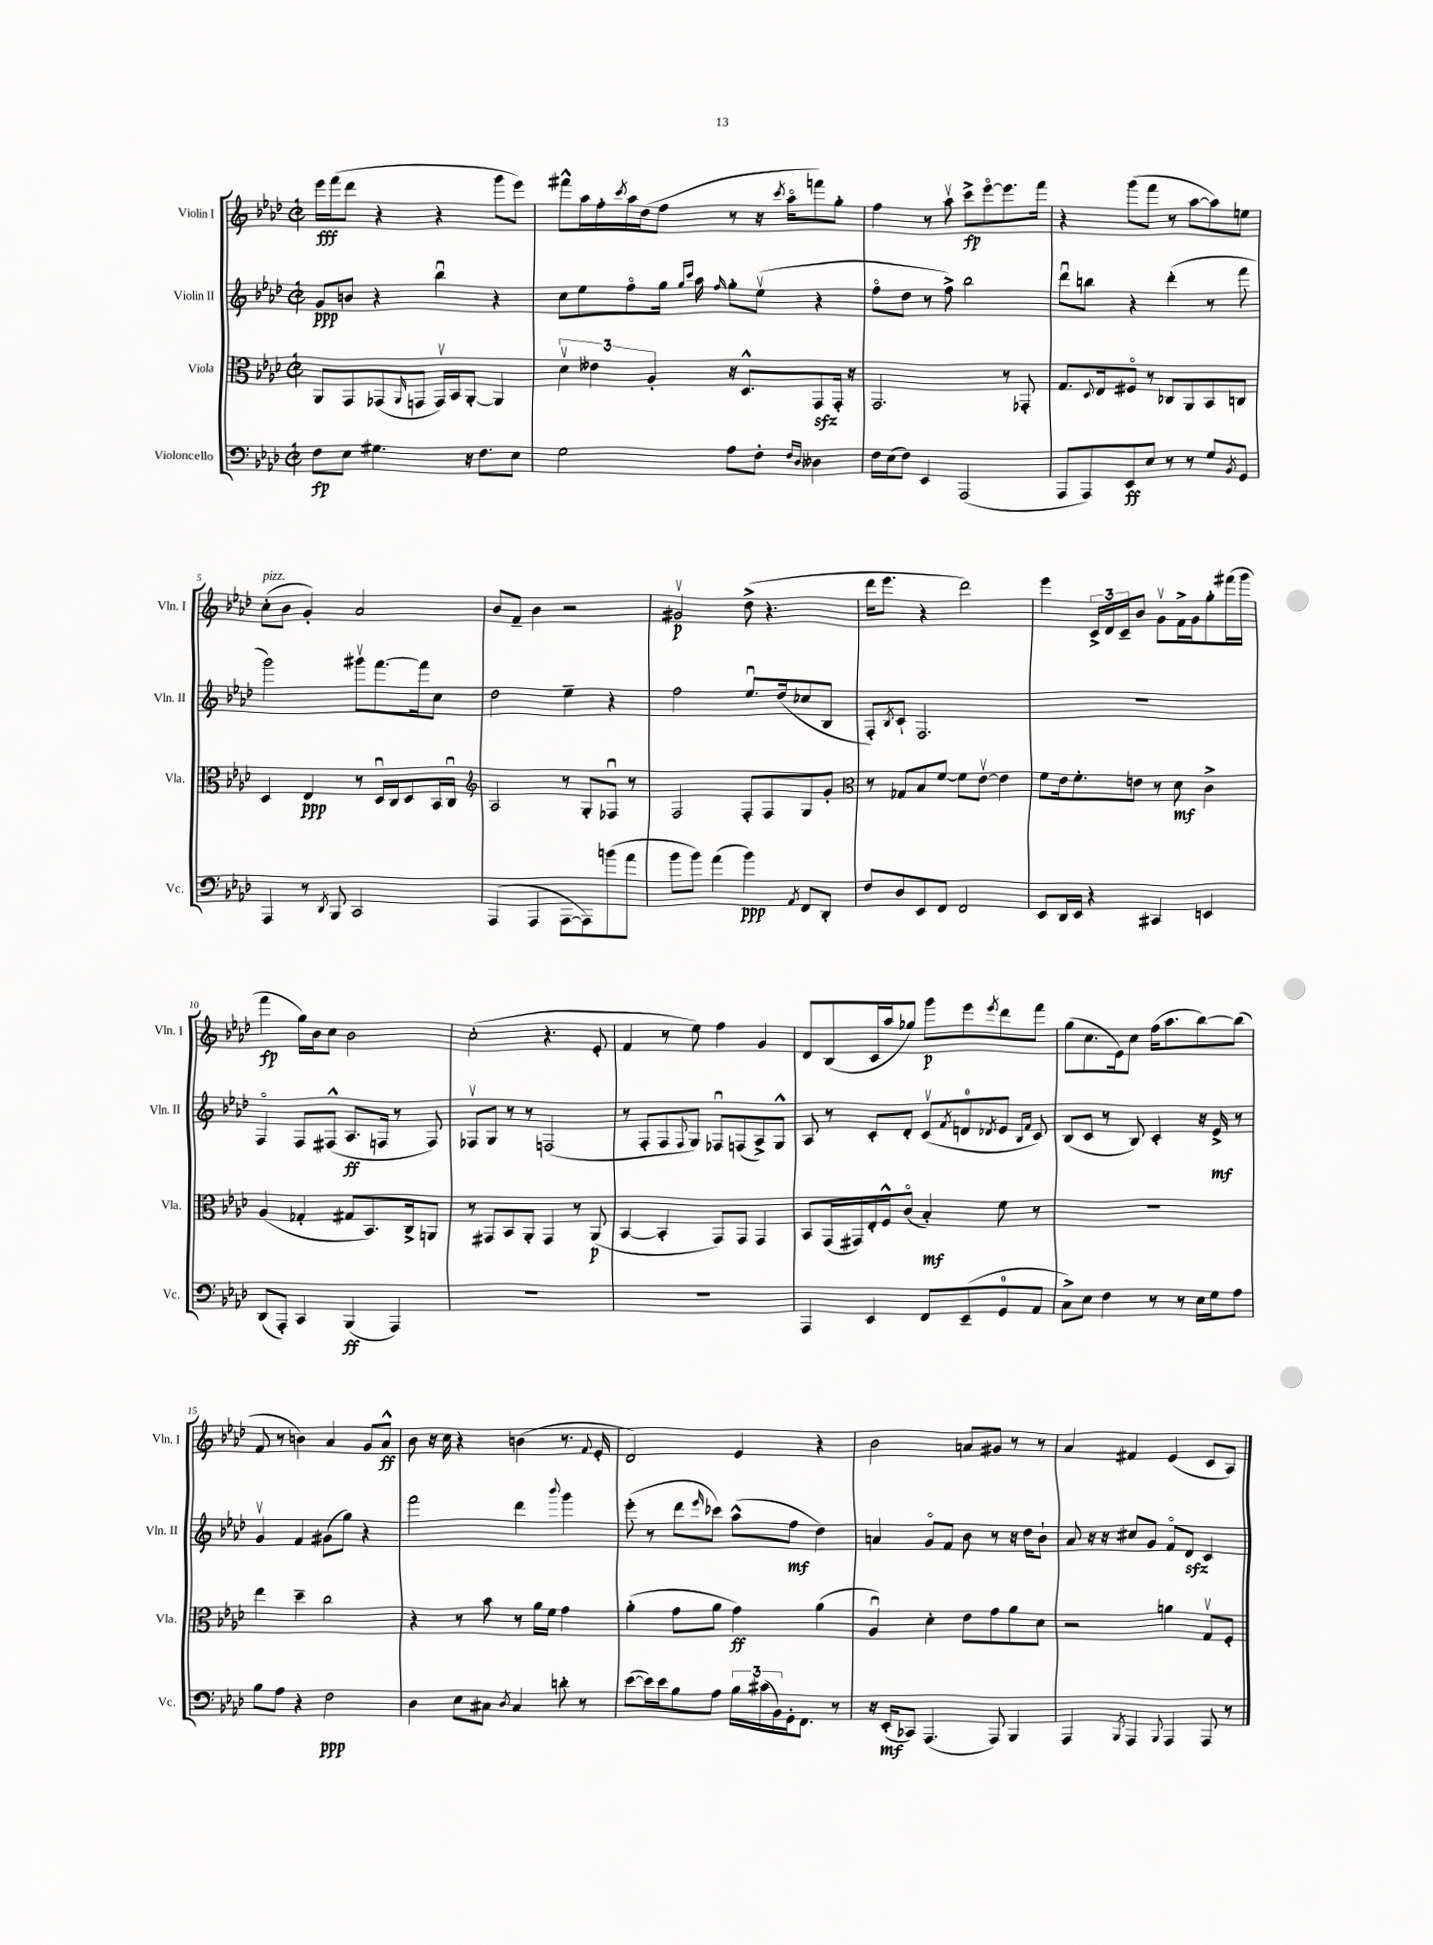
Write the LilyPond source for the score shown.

<<
\new StaffGroup <<
\new Staff = "s0" \with { instrumentName = "Violin I" shortInstrumentName = "Vln. I" } {
    \clef treble \key aes \major \defaultTimeSignature \time 2/2
    ees'''16\fff f'''16( des'''8 r4 r4 g'''8 ees'''8) |
    fis'''8-^ aes''16 f''16-. \acciaccatura { c'''8 } aes''16 des''16( f''8 r8 r16 \acciaccatura { c'''8 } aes''16\flageolet f'''8) g''8-. |
    f''4 r8 aes''8\upbow c'''8->\fp ees'''8~\flageolet ees'''8. f'''16 |
    r4 g'''8( f'''8 r8 aes''8~ aes''8) e''8 |
    c''8-.^\markup { \italic "pizz." }( bes'8 g'4-.) aes'2 |
    bes'8 f'8-- bes'4 r2 |
    gis'2\upbow\p des''8->( r4. |
    des'''16 ees'''8. r4 des'''2) |
    ees'''4 \tuplet 3/2 { c'16-> des'16 c'16-- } bes'8 g'8\upbow f'16-> g'16 g''8-. fis'''16( g'''16 |
    f'''4\fp g''16) bes'16 c''8 bes'2 |
    c''2-.( r4. ees'8-. |
    f'4 r8 ees''8) f''4 g'4 |
    des'8 bes8( c'16 aes''16 ges''8) g'''8\p ees'''8 \acciaccatura { ees'''8 } des'''8 f'''8 |
    g''8( c''8. ees'16) c''8 f''16( aes''8. bes''8~) bes''8( |
    f'8 r8 b'4) aes'4 g'8 aes'8-^\ff |
    bes'8 r16 c''16 r4 b'4( r8. \appoggiatura { f'8 } ees'16-. |
    des'2) ees'4 r4 |
    bes'2 a'8 gis'8 r8 r8 |
    aes'4 fis'4 ees'4( c'8 aes8) \bar "|." |
}
\new Staff = "s1" \with { instrumentName = "Violin II" shortInstrumentName = "Vln. II" } {
    \clef treble \key aes \major \defaultTimeSignature \time 2/2
    g'8\ppp b'8 r4 bes''4\downbow r4 |
    c''8 ees''8 f''8\flageolet g''16 \grace { g''16 c'''16 } aes''16 \grace { f''16 } g''8-. ees''8\upbow( r4 |
    f''8\flageolet des''8 r8 f''8->) bes''2 |
    des'''8\downbow b''8 r4 des'''4-.( r8 f'''8 |
    g'''2) gis'''8\upbow f'''8.~ f'''16 c''8 |
    des''2 ees''4-- r4 |
    f''2 ees''8.\downbow des''16( ces''8 bes8 |
    f8-.) \acciaccatura { bes8 } c'8-! f2. |
    R1 |
    f4\flageolet f8 fis8-^( aes8.\ff f16 r8 f8) |
    fes8\upbow g8 r8 r8 f2( |
    r8 f8-. f8 \appoggiatura { f8 } g8) fes8\downbow f8( aes8->) g8-^ |
    aes8 r8 c'8-. des'8-. c'8\upbow( \acciaccatura { f'8 } d'8-0 \acciaccatura { des'8 } ees'8 \grace { bes16 f'16 } c'8) |
    bes8( c'8 r8 bes8) c'4-. r16 ees'16->\mf r8 |
    g'4\upbow f'4 gis'8( g''8) r4 |
    f'''2 des'''4 \appoggiatura { bes'''8 } g'''4 |
    ees'''8-.( r8 des'''8 \grace { ees'''16 } ces'''8) aes''8-^( f''8\mf des''4) |
    a'4 g'8\flageolet f'8 bes'8 r8 r16 des''16 bes'8-! |
    aes'8 r16 r16 cis''8 g'8 f'8\flageolet des'8\sfz c'4 \bar "|." |
}
\new Staff = "s2" \with { instrumentName = "Viola" shortInstrumentName = "Vla." } {
    \clef alto \key aes \major \defaultTimeSignature \time 2/2
    aes,8 g,8 ges,8( \grace { aes,16 } g,8 g,16\upbow) bes,16 aes,8~-. aes,4 |
    \tuplet 3/2 { des'4\upbow eeses'4 aes4-. } r16 des8.-^ g,8\sfz g,16-. r16 |
    g,2. r8 ges,8-. |
    g8. \appoggiatura { des8 } ees16 fis8\flageolet r8 ces8 aes,8 bes,8 c8 |
    des4 ees4\ppp r8 des16\downbow c16 des8 bes,16 c16\downbow |
    \clef treble aes2 r8 g8-. fes8\downbow r8 |
    f2 f8-. f8 g8 g'8-. |
    \clef alto r8 ges8 bes8 f'8~ f'8 ees'8~\upbow ees'4 |
    f'8 ees'16 f'8.-. e'8 r8 des'8\mf c'4-> |
    aes4( ges4-. gis8 bes,8.) c16-> a,8 |
    r8 gis,8 bes,8 aes,8-. gis,4 r8 aes,8\p( |
    bes,4~ bes,4-. g,8) g,8 g,4 |
    bes,8 g,16( gis,16) ees16-. f16-^ c'8\flageolet( bes4-.\mf) f'8 r8 |
    R1 |
    ees''4 des''4-- c''2 |
    r4 r8 bes'8 r8 aes'16 f'16 g'4 |
    aes'4-.( g'8 aes'8 g'4\ff) aes'4( |
    aes4\downbow) des'4-. ees'8 g'8 aes'8 des'8 |
    r2 a'4 g8\upbow f8-. \bar "|." |
}
\new Staff = "s3" \with { instrumentName = "Violoncello" shortInstrumentName = "Vc." } {
    \clef bass \key aes \major \defaultTimeSignature \time 2/2
    f8\fp ees8 gis4. r16 f8. ees8 |
    g2 aes8 f8-. \grace { f16 des16 } deses4 |
    f16 ees16( f8) ees,4 aes,,2( |
    aes,,8 aes,,8) ees,8\ff ees8 r8 r8 g8 \acciaccatura { bes,8 } g,8 |
    aes,,4 r8 \acciaccatura { des,8 } bes,,8 c,2 |
    aes,,4( aes,,4 aes,,8~ aes,,8) b'8( aes'8 |
    bes'8 bes'8) aes'4( bes'4\ppp) \acciaccatura { aes,8 } f,8 des,8-. |
    f8 des8 ees,8 f,8 f,2 |
    ees,8 des,16 ees,16 r4 cis,4 e,4 |
    des,8( aes,,8-.) c,4 bes,,4\ff( aes,,4) |
    R1 |
    R1 |
    aes,,4 ees,4 f,8 ees,8--( g,8-0 aes,8 |
    c8->) ees8 f4 r8 r8 ees16 g16 aes8 |
    bes8 aes8 r4 f2\ppp |
    des4 ees8 cis8 \acciaccatura { des8 } cis4 d'8-. r8 |
    ees'8~( ees'16) ees'16 bes8 aes8 \tuplet 3/2 { bes16 cis'16( bes,16) } g,16-. f,8. r8 |
    r16 ees,16-.\mf( ces,8) aes,,4.( aes,,8) bes,,4 |
    aes,,4 \acciaccatura { bes,,8 } aes,,4 \appoggiatura { bes,,8 } aes,,4 aes,,8 r8 \bar "|." |
}
>>
>>
